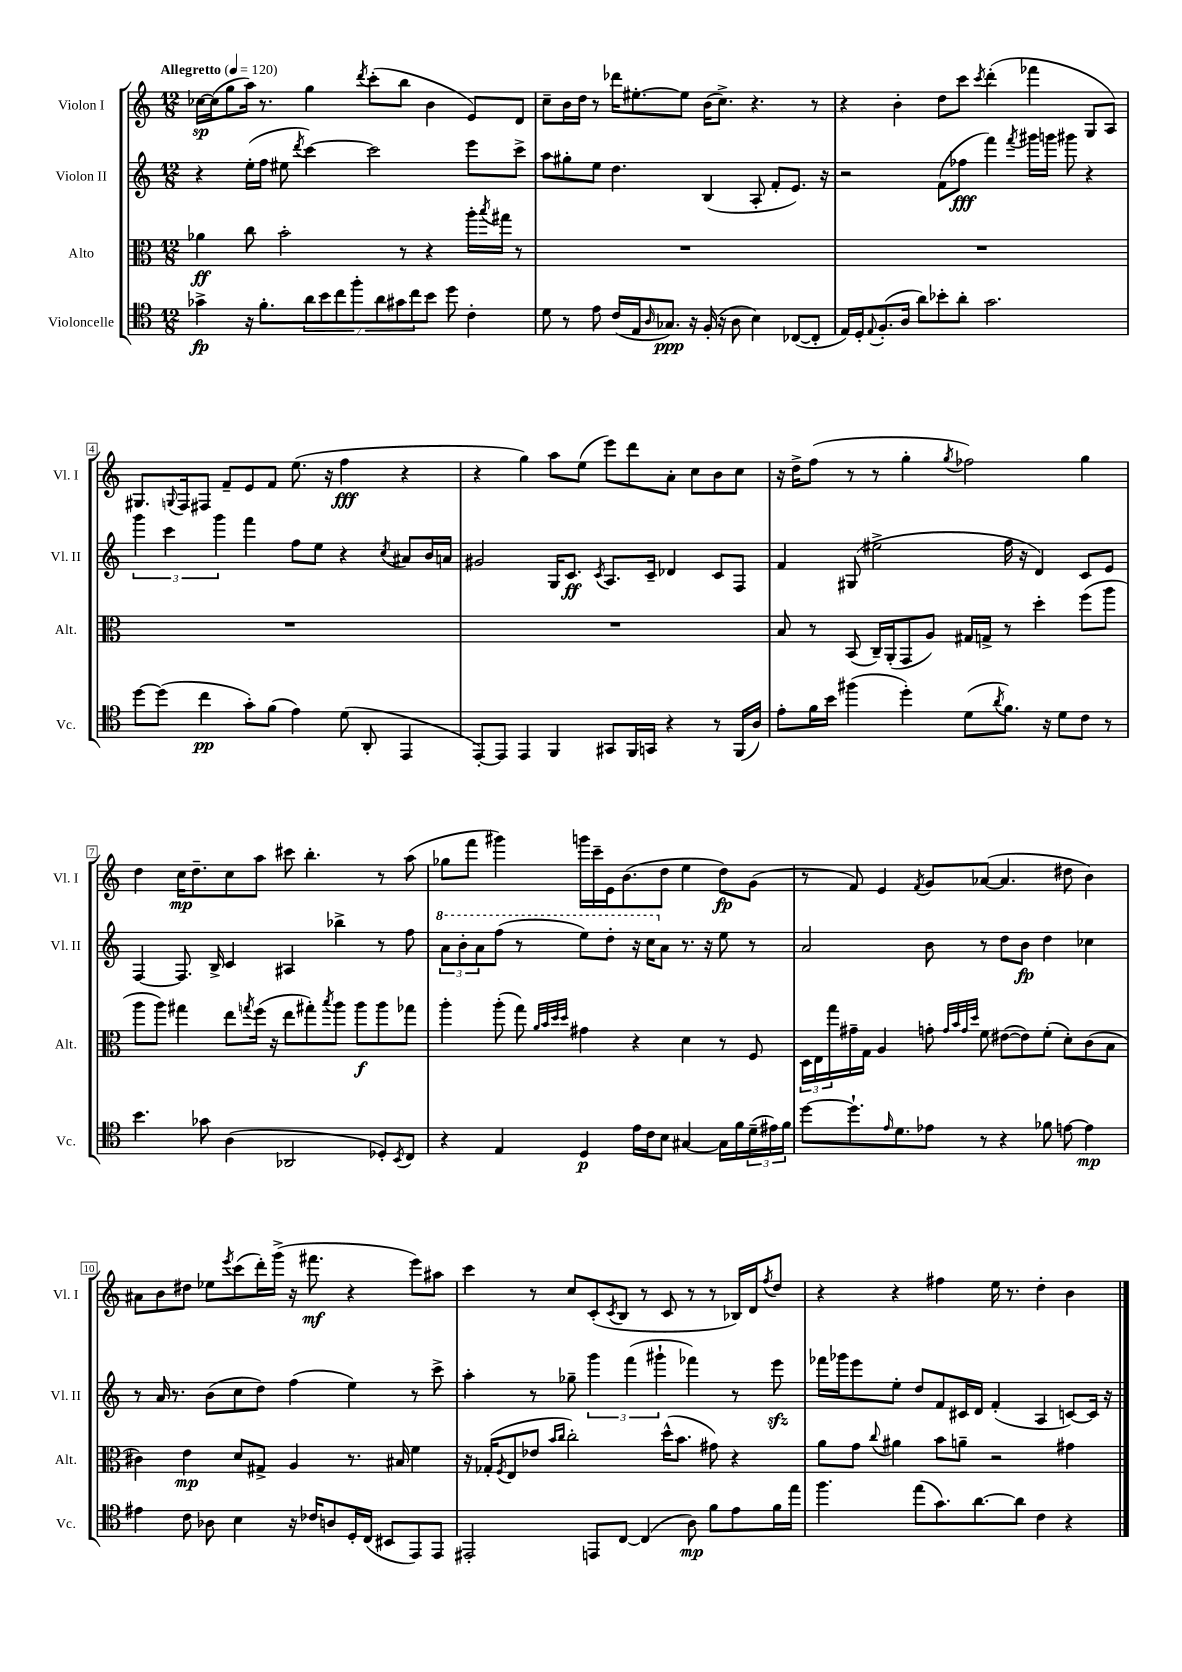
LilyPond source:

<<
\new StaffGroup <<
\new Staff = "s0" \with { instrumentName = "Violon I" shortInstrumentName = "Vl. I" } {
    \clef treble \key c \major \numericTimeSignature \time 12/8 \tempo "Allegretto" 4 = 120
    ces''16~\sp ces''16( g''8 a''16) r8. g''4 \acciaccatura { d'''8 } c'''8-.( b''8 b'4 e'8) d'8 |
    c''8-- b'16 d''16 r8 des'''16 eis''8.~-. eis''8 b'16( c''8.->) r4. r8 |
    r4 b'4-. d''8 c'''8 \acciaccatura { c'''8 } d'''4-.( fes'''4 g8 a8) |
    gis8. \appoggiatura { g8 } f16 fis8 f'8-- e'8 f'8 e''8.( r16 f''4\fff r4 |
    r4 g''4) a''8 e''8( e'''8) d'''8 a'8-. c''8 b'8 c''8 |
    r16 d''16-> f''8( r8 r8 g''4-. \acciaccatura { g''8 } fes''2) g''4 |
    d''4 c''16\mp d''8.-- c''8 a''8 cis'''8 b''4.-. r8 a''8( |
    ges''8 f'''8 gis'''4) g'''16 c'''16-- e'16 b'8.( d''8 e''4 d''8\fp) g'8( |
    r8 f'8) e'4 \acciaccatura { f'8 } g'8 aes'8~( aes'4. dis''8 b'4) |
    ais'8 b'8 dis''8 ees''8 \acciaccatura { e'''8 } c'''8( d'''16-.) g'''16->( r16 fis'''8.\mf r4 e'''8) ais''8 |
    c'''4 r8 c''8 c'8-.( \acciaccatura { c'8 } b8 r8 c'8 r8 r8 bes16) d'16 \acciaccatura { f''8 } d''8 |
    r4 r4 fis''4 e''16 r8. d''4-. b'4 \bar "|." |
}
\new Staff = "s1" \with { instrumentName = "Violon II" shortInstrumentName = "Vl. II" } {
    \clef treble \key c \major \numericTimeSignature \time 12/8
    r4 e''16-.( f''16 eis''8 \acciaccatura { d'''8 } c'''4~) c'''2 e'''8 c'''8-> |
    a''8 gis''8-. e''8 d''4. b4( a8-. f'8-. e'8.) r16 |
    r2 f'8( fes''8\fff f'''4) \acciaccatura { f'''8 } gis'''16 g'''16 gis'''8 r4 |
    \tuplet 3/2 { g'''4 c'''4 g'''4 } f'''4 f''8 e''8 r4 \acciaccatura { c''8 } ais'8 b'16 a'16 |
    gis'2 g16 c'8.\ff \acciaccatura { c'8 } a8. c'16-- des'4 c'8 f8 |
    f'4 gis8( eis''2-> f''16 r16 d'4) c'8 e'8 |
    f4~ f8. b16-> c'4 ais4 bes''4-> r8 f''8 |
    \tuplet 3/2 { \ottava #1 a''8 b''8-. a''8 } f'''8( r8 e'''8) d'''8-. r16 c'''16 \ottava #0 a'8 r8. r16 e''8 r8 |
    a'2 b'8 r8 d''8 b'8\fp d''4 ces''4 |
    r8 a'16 r8. b'8( c''8 d''8) f''4( e''4) r8 c'''8-> |
    a''4-. r8 ges''8-- \tuplet 3/2 { g'''4 f'''4( gis'''4-! } fes'''4) r8 e'''8\sfz |
    fes'''16 ges'''16 e'''8 e''8-. d''8 f'8 cis'16 d'16 f'4-.( a4 c'8~) c'16 r16 \bar "|." |
}
\new Staff = "s2" \with { instrumentName = "Alto" shortInstrumentName = "Alt." } {
    \clef alto \key c \major \numericTimeSignature \time 12/8
    aes'4\ff c''8 b'2-. r8 r4 a''16-. \acciaccatura { b''8 } gis''16 r8 |
    R1. |
    R1. |
    R1. |
    R1. |
    b8 r8 b,8( c16--) a,16-.( g,8 a8) gis16 g16-> r8 d''4-. f''8( a''8 |
    a''8 a''8) gis''4 e''8 \acciaccatura { g''8 } f''16( r16 e''8 gis''8-.) \acciaccatura { b''8 } a''8 a''8\f a''8 ges''8 |
    a''4-. a''8-.( g''8) \grace { a'32 b'32 d''32 d''32 } gis'4 r4 d'4 r8 f8 |
    \tuplet 3/2 { d16 e16 g''16 } gis'16-- g16 a4 g'8-. \grace { g'32 b'32 g'32 d''32 } f'8 eis'8~( eis'8) f'8-.( d'8-.) c'8( b8 |
    cis'4) e'4\mp d'8 gis8-> a4 r8. bis16 f'4 |
    r16 ges16-.( \acciaccatura { f8 } e8 ees'8 \grace { b'16 c''16 } c''2-.) d''16-^( b'8. gis'8) r4 |
    a'8 g'8 \appoggiatura { c''8 } ais'4 b'8 a'8-- r2 gis'4 \bar "|." |
}
\new Staff = "s3" \with { instrumentName = "Violoncelle" shortInstrumentName = "Vc." } {
    \clef tenor \key c \major \numericTimeSignature \time 12/8
    ges'4->\fp r16 f'8.-. \tuplet 7/4 { a'8 b'8 c''8 f''8-. a'8 gis'8 c''8 } b'8 d''8 c'4-. |
    d'8 r8 e'8 c'16( e16 \grace { a16 } ges8.\ppp) r16 f16-.( r16 a8 b4) ces8~( ces8-. |
    e16) d16-. \appoggiatura { e8 } f8.-.( a16 a'8) bes'8-. a'8-. g'2. |
    d''8~ d''8( c''4\pp g'8-.) f'8( e'4) d'8( a,8-. e,4 |
    e,8~-.) e,8 e,4 f,4 gis,8 f,16 g,16 r4 r8 f,16( a16) |
    e'8-. f'16 b'16 fis''4( d''4-.) d'8( \acciaccatura { a'8 } f'8.) r16 d'8 c'8 r8 |
    b'4. ges'8 a4( aes,2 des8-.) \acciaccatura { b,8 } c8 |
    r4 e4 d4\p e'16 c'16 b8 gis4~ gis16 f'16 \tuplet 3/2 { d'16--( eis'16) f'16 } |
    d''8~ d''8.-! \grace { e'16 } d'8. ees'8 r8 r4 fes'8 e'8~ e'4\mp |
    eis'4 c'8 aes8 b4 r16 ces'16 a8 d16-. c16( bis,8 e,8) e,8 |
    eis,2-. e,8 c8~ c4( a8\mp) f'8 e'8 f'16 e''16 |
    f''4. e''8( g'8.) a'8.~ a'8 c'4 r4 \bar "|." |
}
>>
>>
\layout { \context { \Score \override BarNumber.stencil = #(make-stencil-boxer 0.1 0.3 ly:text-interface::print) } }
